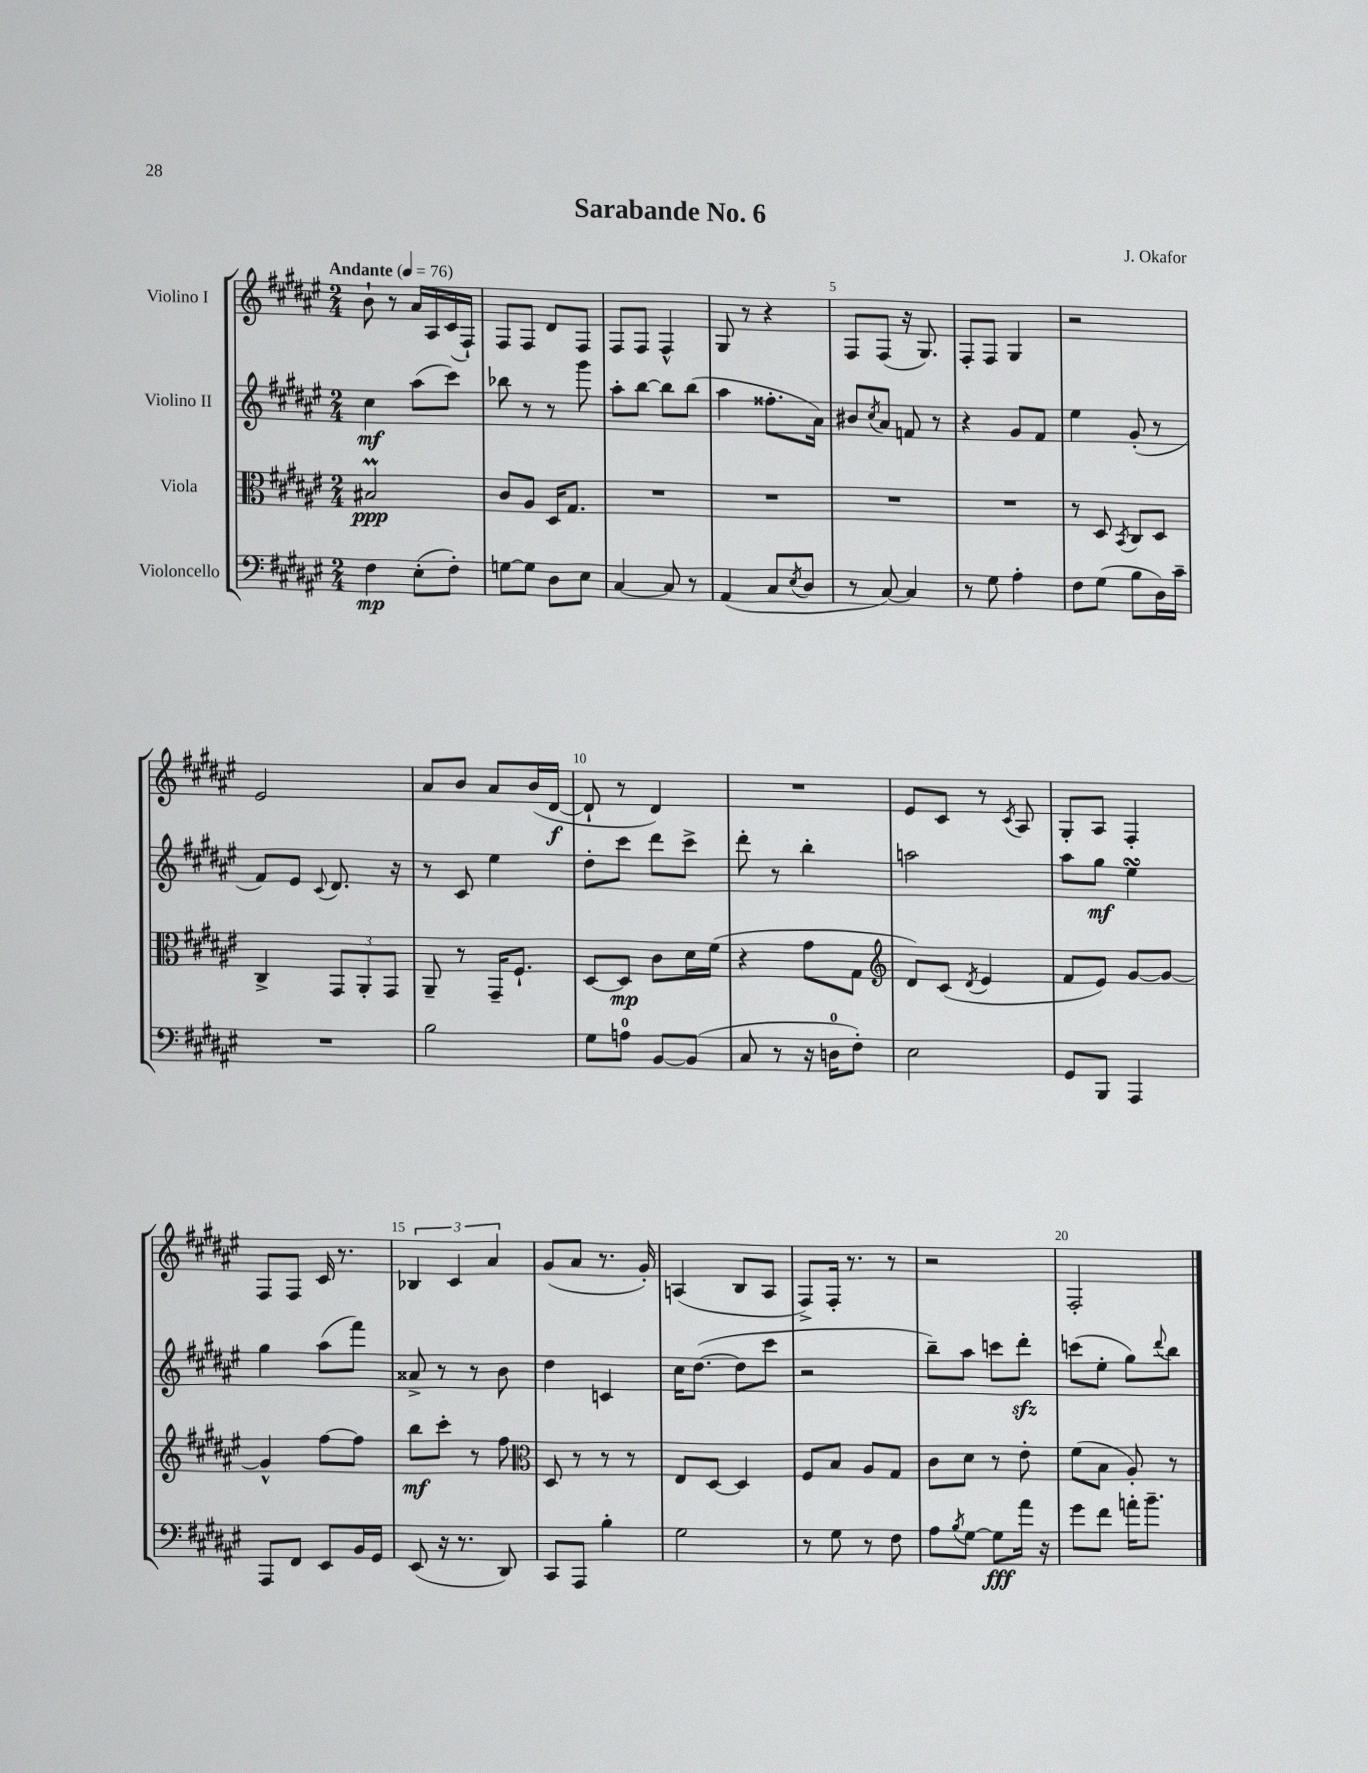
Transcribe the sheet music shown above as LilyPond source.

\header { title = "Sarabande No. 6" composer = "J. Okafor" }
<<
\new StaffGroup <<
\new Staff = "s0" \with { instrumentName = "Violino I" } {
    \clef treble \key fis \major \numericTimeSignature \time 2/4 \tempo "Andante" 4 = 76
    b'8-! r8 ais'16 ais16 cis'16( fis16-!) |
    fis8 fis8 dis'8 fis8 |
    fis8 fis8 fis4-^ |
    gis8 r8 r4 |
    fis8 fis8( r16 gis8.) |
    fis8-. fis8 gis4 |
    r2 |
    eis'2 |
    ais'8 b'8 ais'8 b'16( dis'16~\f |
    dis'8-! r8 dis'4) |
    R2 |
    eis'8 cis'8 r8 \acciaccatura { cis'8 } ais8 |
    gis8-. ais8 fis4-. |
    fis8 fis8 cis'16 r8. |
    \tuplet 3/2 { bes4 cis'4 ais'4 } |
    gis'8( ais'8 r8. gis'16-.) |
    a4( b8 a8 |
    fis8->) fis16-. r8. r8 |
    r2 |
    fis2-. \bar "|." |
}
\new Staff = "s1" \with { instrumentName = "Violino II" } {
    \clef treble \key fis \major \numericTimeSignature \time 2/4
    cis''4\mf ais''8( cis'''8) |
    bes''8 r8 r8 gis'''8 |
    ais''8-. b''8~ b''8 b''8( |
    ais''4 fisis''8.-. ais'16) |
    bis'8 \acciaccatura { cis''8 } ais'8 f'8 r8 |
    r4 gis'8 fis'8 |
    eis''4 gis'8-.( r8 |
    fis'8) eis'8 \appoggiatura { cis'8 } dis'8. r16 |
    r8 cis'8 eis''4 |
    dis''8-. cis'''8 dis'''8 cis'''8-> |
    dis'''8-. r8 b''4-. |
    a''2 |
    ais''8 gis''8\mf eis''4\turn |
    gis''4 ais''8( fis'''8) |
    aisis'8-> r8 r8 b'8 |
    dis''4 c'4 |
    cis''16 dis''8.~( dis''8 cis'''8 |
    r2 |
    b''8--) ais''8 c'''8 dis'''8-.\sfz |
    c'''8( eis''8-. gis''8) \appoggiatura { dis'''8 } b''8 \bar "|." |
}
\new Staff = "s2" \with { instrumentName = "Viola" } {
    \clef alto \key fis \major \numericTimeSignature \time 2/4
    bis2\prall\ppp |
    cis'8 ais8 dis16 gis8. |
    R2 |
    R2 |
    R2 |
    R2 |
    r8 dis8 \acciaccatura { b,8 } cis8 dis8 |
    cis4-> \tuplet 3/2 { gis,8 ais,8-. gis,8 } |
    ais,8-- r8 gis,16-- fis8.-! |
    dis8~ dis8\mp cis'8 dis'16 fis'16( |
    r4 gis'8 gis8 |
    \clef treble dis'8) cis'8( \acciaccatura { dis'8 } eis'4 |
    fis'8 eis'8) gis'8~ gis'8~ |
    gis'4-^ fis''8~ fis''8 |
    b''8\mf cis'''8-. r8 fis''8 |
    \clef alto dis8 r8 r8 r8 |
    eis8 dis8~ dis4 |
    fis8 b8 ais8 gis8 |
    cis'8 dis'8 r8 eis'8-. |
    fis'8( b8 ais8-.) r8 \bar "|." |
}
\new Staff = "s3" \with { instrumentName = "Violoncello" } {
    \clef bass \key fis \major \numericTimeSignature \time 2/4
    fis4\mp eis8-.( fis8-.) |
    g8~ g8 dis8 eis8 |
    cis4~ cis8 r8 |
    ais,4( cis8 \acciaccatura { eis8 } dis8 |
    r8 cis8~) cis4 |
    r8 gis8 ais4-. |
    fis8 gis8( b8 dis16) cis'16-- |
    R2 |
    b2 |
    gis8 a8-0 b,8~ b,8( |
    cis8 r8 r16 d16-0 fis8-.) |
    eis2 |
    gis,8 b,,8 ais,,4 |
    ais,,8 fis,8 eis,8 b,16 gis,16 |
    eis,8( r16 r8. dis,8) |
    cis,8 ais,,8 b4-. |
    gis2 |
    r8 gis8 r8 fis8 |
    ais8 \acciaccatura { b8 } gis8~ gis8\fff ais'16 r16 |
    gis'8 fis'8 a'16-. b'8.-- \bar "|." |
}
>>
>>
\layout { \context { \Score \override BarNumber.break-visibility = ##(#f #t #t) barNumberVisibility = #(every-nth-bar-number-visible 5) } }
